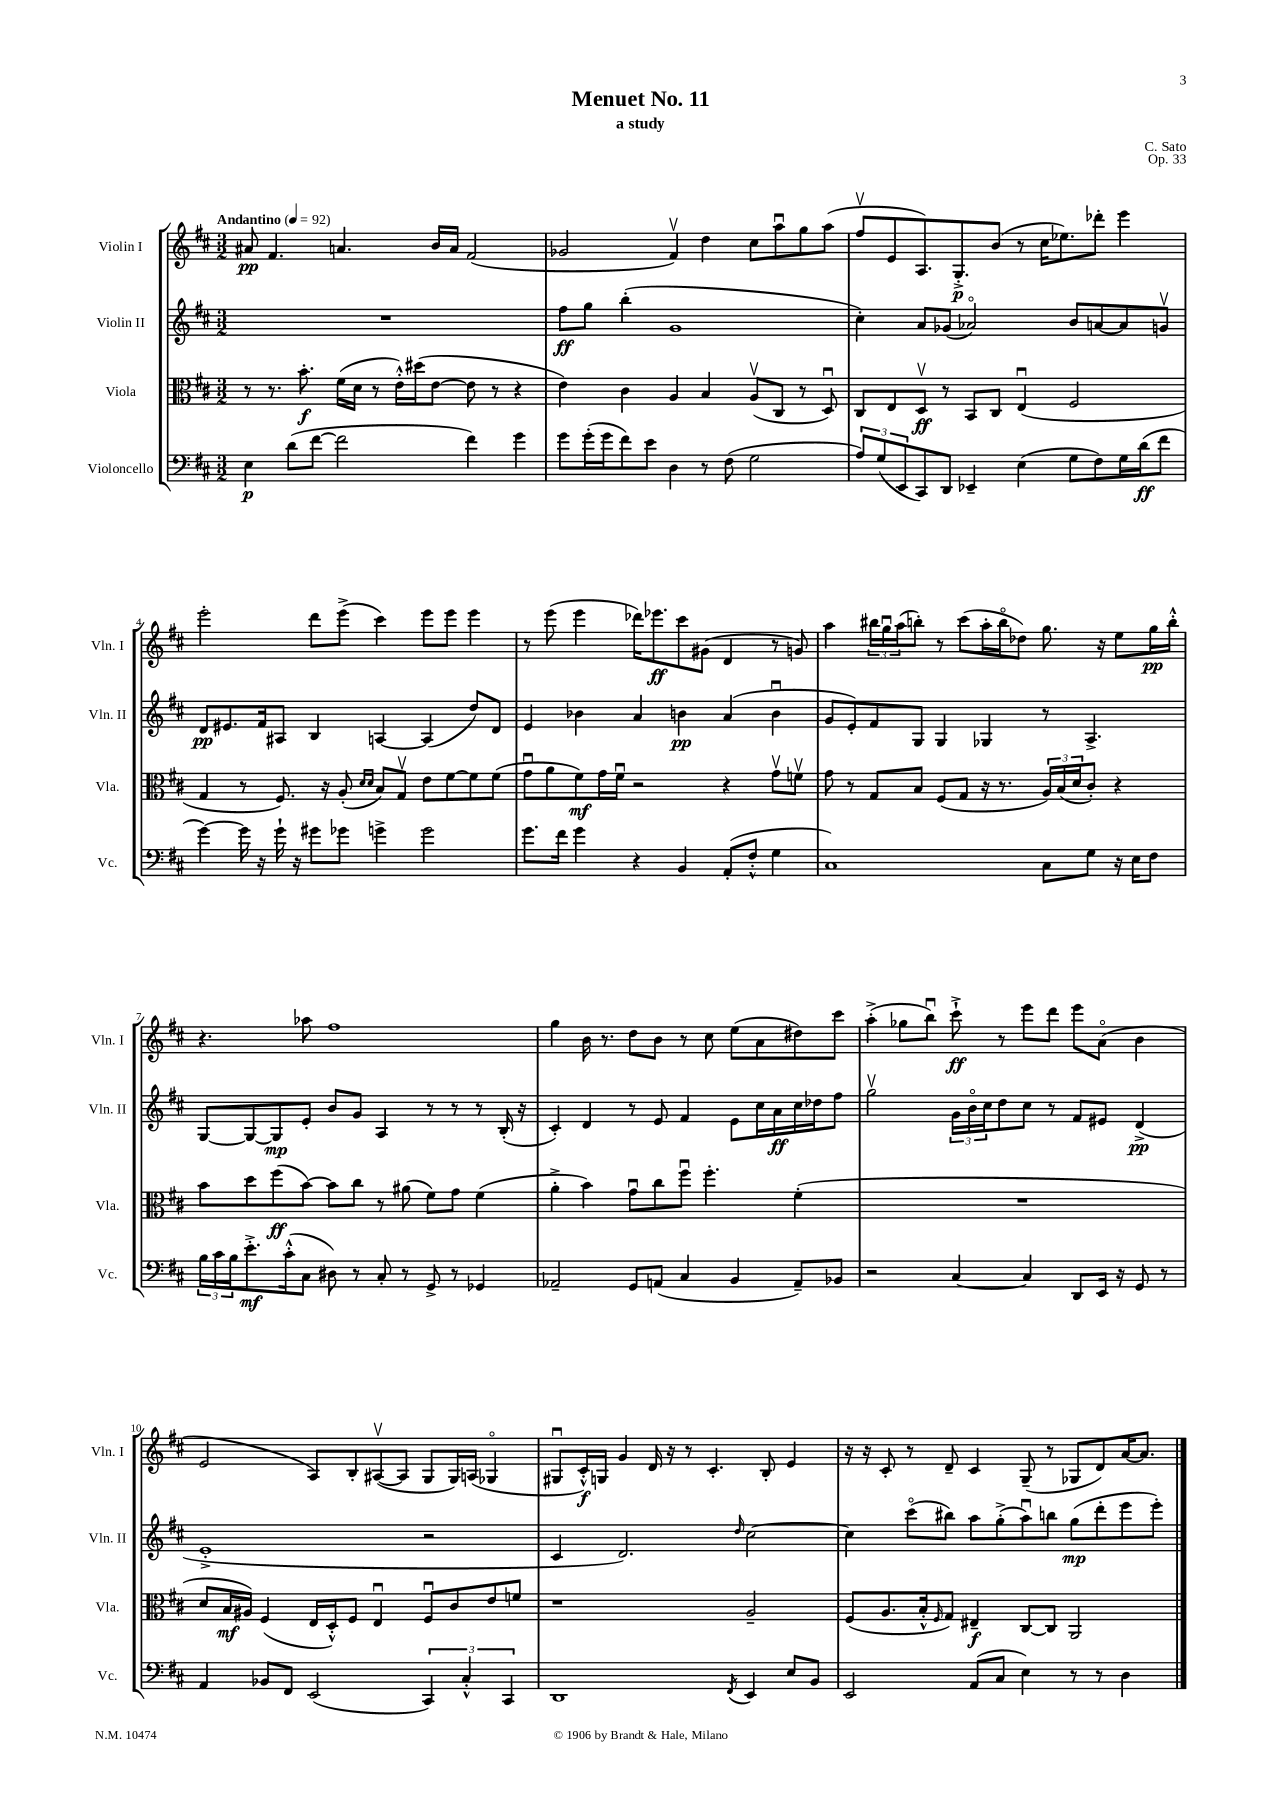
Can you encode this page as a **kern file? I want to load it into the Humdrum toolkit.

**kern	**kern	**kern	**kern
*staff4	*staff3	*staff2	*staff1
*clefF4	*clefC3	*clefG2	*clefG2
*k[f#c#]	*k[f#c#]	*k[f#c#]	*k[f#c#]
*M3/2	*M3/2	*M3/2	*M3/2
*MM92	*MM92	*MM92	*MM92
4E	8r	1.r	8a#
.	8.r	.	4.f#
(8d	.	.	.
.	8.b'	.	.
[8f#	.	.	.
2f#]	(16f#	.	4.a
.	16d	.	.
.	8r	.	.
.	16e'^^)	.	.
.	(16dd#	.	.
.	[8e	.	16b
.	.	.	16a
4f#)	8e]	.	(2f#
.	8r	.	.
4g	4r	.	.
=	=	=	=
8g	4e)	8ff#	2g-
(16g'	.	8gg	.
16g	.	.	.
8f#)	4c#	(4bb'	.
8e	.	.	.
4D	4A	1g	4f#v)
8r	4B	.	4dd
(8F#	.	.	.
2G	(8Av	.	8cc#
.	8C#	.	8aau
.	8r	.	8gg
.	8Du)	.	(8aa
=	=	=	=
12A)	8C#	4cc#')	8ff#v
(12G	.	.	.
.	8E	.	8e
12EE	.	.	.
8CC#)	8Dv	8a	8.A)
8DD	8r	(8g-	.
.	.	.	8.G'^
4EE-~	8BB	2a-o)	.
.	8C#	.	(8b
(4E	(4Eu	.	8r
.	.	.	16cc#
.	.	.	8.ee-)
8G	2F#	8b	.
8F#)	.	[8a	8ddd-'
16G	.	8a]	4eee
(16d	.	.	.
8f#	.	8gv	.
=	=	=	=
[4g)	4G	8d	2eee'
.	.	8.e#	.
16g]	8r	.	.
16r	.	16f#	.
16g`	8.F#)	8A#	.
16r	.	.	.
8g#	.	4B	8ddd
.	16r	.	.
8g-	(8A'	.	(8eee^
.	16qqd	.	.
.	16qqd	.	.
4g^	8B)	[4A	4ccc#)
.	8Gv	.	.
2g	8e	(4A]	8eee
.	[8f#	.	8eee
.	8f#]	8dd)	4eee
.	(8f#	8d	.
=	=	=	=
8.g	8gu	4e	8r
.	8a	.	(8eee
16f#	.	.	.
4g	8f#)	4b-	4eee
.	16g	.	.
.	16f#u	.	.
4r	2r	4a	16ddd-)
.	.	.	8.eee-
4BB	.	4b	8ccc#
.	.	.	(8g#
(8AA'	4r	(4a	4d
8F#'^^	.	.	.
4G	8gv	4bu	8r
.	8fv	.	8g)
=	=	=	=
1C#)	8g	8g	4aa
.	8r	8e')	.
.	8G	8f#	24bb#
.	.	.	24ggu
.	.	.	(24aa
.	8B	8G	8bb')
.	(8F#	4G	8r
.	8G	.	(8ccc#
.	16r	4G-	16aa'
.	8.r	.	16bbo
.	.	.	8dd-)
8C#	24A)	8r	8.gg
.	(24B	.	.
.	24d	.	.
8G	8c#')	4.A^	.
.	.	.	16r
16r	4r	.	8ee
16E	.	.	.
8F#	.	.	16gg
.	.	.	16bb'^^
=	=	=	=
24B	8b	[8G	4.r
24c#	.	.	.
24B	.	.	.
8.e'^	8dd	8G_	.
.	(8ff#	8G]	.
(16c#'^^	.	.	.
8C#	[8b)	8e'	8aa-
8D#)	8b]	8b	1ff#
8r	8cc#	8g	.
8C#'	8r	4A	.
8r	(8a#	.	.
8GG^	8f#)	8r	.
8r	8g	8r	.
4GG-	(4f#	8r	.
.	.	(16B'	.
.	.	16r	.
=	=	=	=
2AA-~	4a'^	4c#')	4gg
.	4b)	4d	16b
.	.	.	8.r
8GG	8gu	8r	8dd
(8AA	8cc#	8e	8b
4C#	8ff#u	4f#	8r
.	4.ff#'	.	8cc#
4BB	.	8e	(8ee
.	.	16cc#	8a
.	.	16a	.
8AA~)	(4f#'	16cc#	8dd#)
.	.	16dd-	.
8BB-	.	8ff#	8ccc#
=	=	=	=
2r	1.r	2ggv	(4aa'^
.	.	.	8gg-
.	.	.	8bbu)
[4C#	.	24g	8ccc#`^
.	.	24bo	.
.	.	24cc#	.
.	.	8dd	8r
4C#]	.	8cc#	8eee
.	.	8r	8ddd
8DD	.	8f#	8eee
16EE	.	8e#	(8ao
16r	.	.	.
8GG	.	(4d^	4b
8r	.	.	.
=	=	=	=
4AA	8d	1e'^	2e
.	16B	.	.
.	16A#)	.	.
8BB-	(4F#	.	.
8FF#	.	.	.
(2EE	16E	.	8A)
.	16D'^^)	.	.
.	8F#	.	8B'
.	4Eu	.	([8A#v
.	.	.	8A#]
6CC#)	8F#u	2r	8G
.	8c#	.	16G)
6C#'^^	.	.	.
.	.	.	(16A
.	8e	.	4G-o
6CC#	.	.	.
.	8f	.	.
=	=	=	=
1DD	1r	4c#	8G#u
.	.	.	16c#'^^)
.	.	.	16G
.	.	2.d)	4g
.	.	.	16d
.	.	.	16r
.	.	.	8r
.	.	.	4.c#'
8qFF#	.	16qqdd	.
4EE	2A~	[2cc#	.
.	.	.	8B'
8E	.	.	4e
8BB	.	.	.
=	=	=	=
2EE	(8F#	4cc#]	16r
.	.	.	16r
.	8.A	.	8c#'
.	.	(8ccc#o	8r
.	16B'^^	.	.
.	16qqF#	.	.
.	8G)	8bb#)	8d~
(8AA	4E#~	8aa	4c#
8C#	.	(8gg'^	.
4E)	[8C#	8aau)	(8G~
.	8C#]	8bb	8r
8r	2AA	(8gg	8G-
8r	.	8ddd'	8d)
4D	.	8eee	[16a
.	.	.	8.a]
.	.	8eee')	.
==	==	==	==
*-	*-	*-	*-
